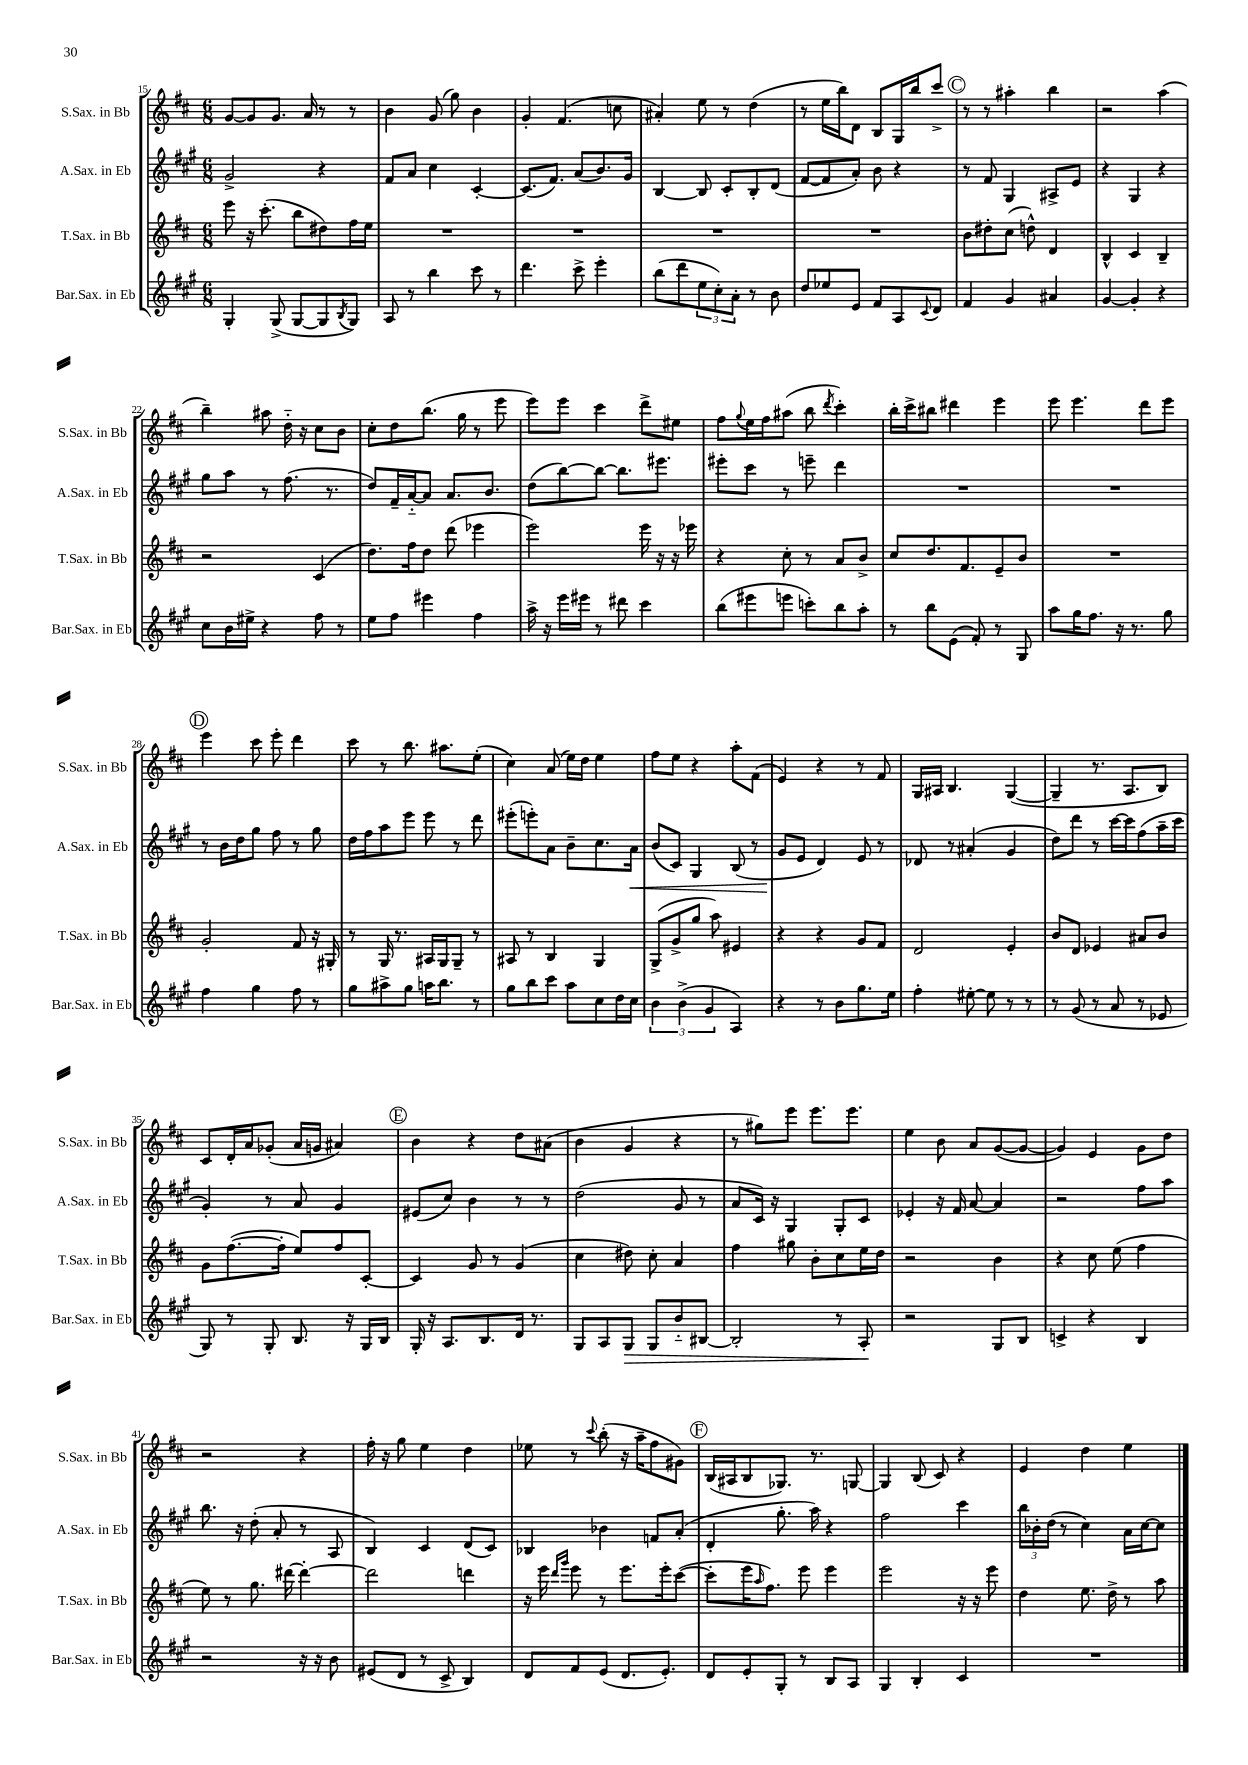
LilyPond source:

<<
\new StaffGroup <<
\new Staff = "s0" \with { instrumentName = "S.Sax. in Bb" shortInstrumentName = "S.Sax. in Bb" } {
    \clef treble \key d \major \numericTimeSignature \time 6/8
    g'8~ g'8 g'8. a'16 r8 r8 |
    b'4 g'8( g''8) b'4 |
    g'4-. fis'4.( c''8 |
    ais'4-.) e''8 r8 d''4( |
    r8 e''16 b''16) d'8 b8 g16 b''16 cis'''8-> |
    \mark \markup { \circle "C" } r8 r8 ais''4-. b''4 |
    r2 a''4( |
    b''4--) ais''8 d''16-_ r16 cis''8 b'8 |
    cis''8-. d''8 b''8.( g''16 r8 e'''8 |
    e'''8) e'''8 cis'''4 d'''8-> eis''8 |
    fis''8 \appoggiatura { g''8 } e''16 fis''16 ais''8( b''8 \acciaccatura { d'''8 } cis'''4-.) |
    b''16-. cis'''16-> bis''8 dis'''4 e'''4 |
    e'''8 e'''4. d'''8 e'''8 |
    \mark \markup { \circle "D" } e'''4 cis'''8 e'''8-. d'''4 |
    cis'''8 r8 b''8. ais''8. e''8-.( |
    cis''4) a'8( e''16) d''16 e''4 |
    fis''8 e''8 r4 a''8-. fis'8( |
    e'4) r4 r8 fis'8 |
    g16 ais16 b4. g4~( |
    g4-- r8. a8. b8) |
    cis'8 d'16-. a'16 ges'8-.( a'16 g'16 ais'4) |
    \mark \markup { \circle "E" } b'4 r4 d''8 ais'8( |
    b'4 g'4 r4 |
    r8 gis''8) e'''8 e'''8. e'''8. |
    e''4 b'8 a'8 g'8~( g'8~ |
    g'4) e'4 g'8 d''8 |
    r2 r4 |
    fis''16-. r16 g''8 e''4 d''4 |
    ees''8 r8 \appoggiatura { cis'''8 } b''8-.( r16 a''16-- fis''8 gis'8) |
    \mark \markup { \circle "F" } b16( ais16 b8 ges8.) r8. g8~ |
    g4 b8( cis'8) r4 |
    e'4 d''4 e''4 \bar "|." |
}
\new Staff = "s1" \with { instrumentName = "A.Sax. in Eb" shortInstrumentName = "A.Sax. in Eb" } {
    \clef treble \key a \major \numericTimeSignature \time 6/8
    gis'2-> r4 |
    fis'8 a'8 cis''4 cis'4~-. |
    cis'8.( fis'8.) a'8( b'8.) gis'16 |
    b4~ b8 cis'8-. b8-. d'8( |
    fis'8~ fis'8 a'8-.) b'8 r4 |
    \mark \markup { \circle "C" } r8 fis'8 gis4 ais8-> e'8 |
    r4 gis4 r4 |
    gis''8 a''8 r8 fis''8.( r8. |
    d''8) fis'16-- a'16~-_ a'8 a'8. b'8. |
    d''8( b''8~) b''8~ b''8. eis'''8. |
    eis'''8-. cis'''8 r8 e'''8-- d'''4 |
    R2. |
    R2. |
    \mark \markup { \circle "D" } r8 b'16 d''16 gis''8 fis''8 r8 gis''8 |
    d''16 fis''16 a''8 e'''8 e'''8 r8 d'''8 |
    eis'''8-.( e'''8-.) a'8 b'8-- cis''8. a'16\< |
    b'8( cis'8) gis4 b8( r8 |
    gis'8\! e'8 d'4) e'8 r8 |
    des'8 r8 ais'4-.( gis'4 |
    d''8) d'''8 r8 cis'''16~ cis'''16 fis''8( a''16-- cis'''16 |
    gis'4-.) r8 a'8 gis'4 |
    \mark \markup { \circle "E" } eis'8( cis''8) b'4 r8 r8 |
    d''2( gis'8 r8 |
    a'8 cis'16) r16 gis4 gis8-. cis'8 |
    ees'4-. r16 fis'16 a'8~ a'4 |
    r2 fis''8 a''8 |
    b''8. r16 d''8-.( a'8-. r8 a8 |
    b4) cis'4 d'8( cis'8) |
    bes4 bes'4 f'8 a'8-.( |
    \mark \markup { \circle "F" } d'4-. gis''8.-. a''16) r4 |
    fis''2 cis'''4 |
    \tuplet 3/2 { b''16 bes'16-. d''16( } r8 cis''4) a'16 cis''16~ cis''8 \bar "|." |
}
\new Staff = "s2" \with { instrumentName = "T.Sax. in Bb" shortInstrumentName = "T.Sax. in Bb" } {
    \clef treble \key d \major \numericTimeSignature \time 6/8
    e'''8 r16 cis'''8.-.( b''8 dis''8) fis''16 e''16 |
    R2. |
    R2. |
    R2. |
    R2. |
    \mark \markup { \circle "C" } b'8 dis''8-. cis''8( d''8-^) d'4 |
    b4-^ cis'4 b4-- |
    r2 cis'4( |
    d''8.) fis''16 d''8 d'''8( ees'''4 |
    e'''2) e'''16 r16 r16 ees'''16 |
    r4 cis''8-. r8 a'8 b'8-> |
    cis''8 d''8. fis'8. e'8-- b'8 |
    R2. |
    \mark \markup { \circle "D" } g'2-. fis'8 r16 gis16-. |
    r8 g16 r8. ais16 g16 g8-- r8 |
    ais8 r8 b4 g4 |
    g8->( g'8-> g''8 a''8) eis'4 |
    r4 r4 g'8 fis'8 |
    d'2 e'4-. |
    b'8 d'8 ees'4 ais'8 b'8 |
    g'8 fis''8.~( fis''16-. e''8) fis''8 cis'8~-. |
    \mark \markup { \circle "E" } cis'4 g'8 r8 g'4( |
    cis''4 dis''8) cis''8-. a'4 |
    fis''4 gis''8 b'8-. cis''8 e''16 d''16 |
    r2 b'4 |
    r4 cis''8 e''8( fis''4 |
    e''8) r8 g''8. dis'''16~ dis'''4~-. |
    dis'''2 d'''4 |
    r16 e'''16 \grace { d'''16 g'''16 } e'''8 r8 e'''8. e'''16-. cis'''8~( |
    \mark \markup { \circle "F" } cis'''8-. e'''16 \grace { a''16 } fis''8.) e'''8 e'''4 |
    e'''2 r16 r16 e'''8 |
    d''4 e''8. d''16-> r8 a''8 \bar "|." |
}
\new Staff = "s3" \with { instrumentName = "Bar.Sax. in Eb" shortInstrumentName = "Bar.Sax. in Eb" } {
    \clef treble \key a \major \numericTimeSignature \time 6/8
    gis4-. gis8->( gis8~ gis8 \acciaccatura { b8 } gis8) |
    a8 r8 b''4 cis'''8 r8 |
    d'''4. cis'''8-> e'''4-. |
    b''8( d'''8 \tuplet 3/2 { e''8 cis''8-.) a'8-. } r8 b'8 |
    d''8 ees''8 e'8 fis'8 a8 \appoggiatura { cis'8 } d'8 |
    \mark \markup { \circle "C" } fis'4 gis'4 ais'4 |
    gis'4~ gis'4-. r4 |
    cis''8 b'16 eis''16-> r4 fis''8 r8 |
    e''8 fis''8 eis'''4 fis''4 |
    a''16-> r16 e'''16 eis'''16 r8 dis'''8 cis'''4 |
    b''8( eis'''8 e'''8 c'''8-.) b''8 a''8-. |
    r8 b''8 e'8( fis'8-.) r8 gis8 |
    a''8 gis''16 fis''8. r16 r8. gis''8 |
    \mark \markup { \circle "D" } fis''4 gis''4 fis''8 r8 |
    gis''8 ais''8-> gis''8 a''16 b''8. r8 |
    gis''8 b''8 cis'''8 a''8 cis''8 d''16 cis''16 |
    \tuplet 3/2 { b'4 b'4->( gis'4 } a4) |
    r4 r8 b'8 gis''8. e''16 |
    fis''4-. eis''8~-. eis''8 r8 r8 |
    r8 gis'8( r8 a'8 r8 ees'8 |
    gis8) r8 gis8-. b8. r16 gis16 b16 |
    \mark \markup { \circle "E" } gis16-. r16 a8. b8. d'16 r8. |
    gis8 a8 gis8\> gis8 b'8-_ bis8~ |
    bis2-. r8 a8-.\! |
    r2 gis8 b8 |
    c'4-> r4 b4 |
    r2 r16 r16 b'8 |
    eis'8( d'8 r8 cis'8-> b4) |
    d'8 fis'8 e'8( d'8. e'8.-.) |
    \mark \markup { \circle "F" } d'8 e'8-. gis8-. r8 b8 a8 |
    gis4 b4-. cis'4 |
    R2. \bar "|." |
}
>>
>>
\layout { \context { \Score currentBarNumber = #15 } }
